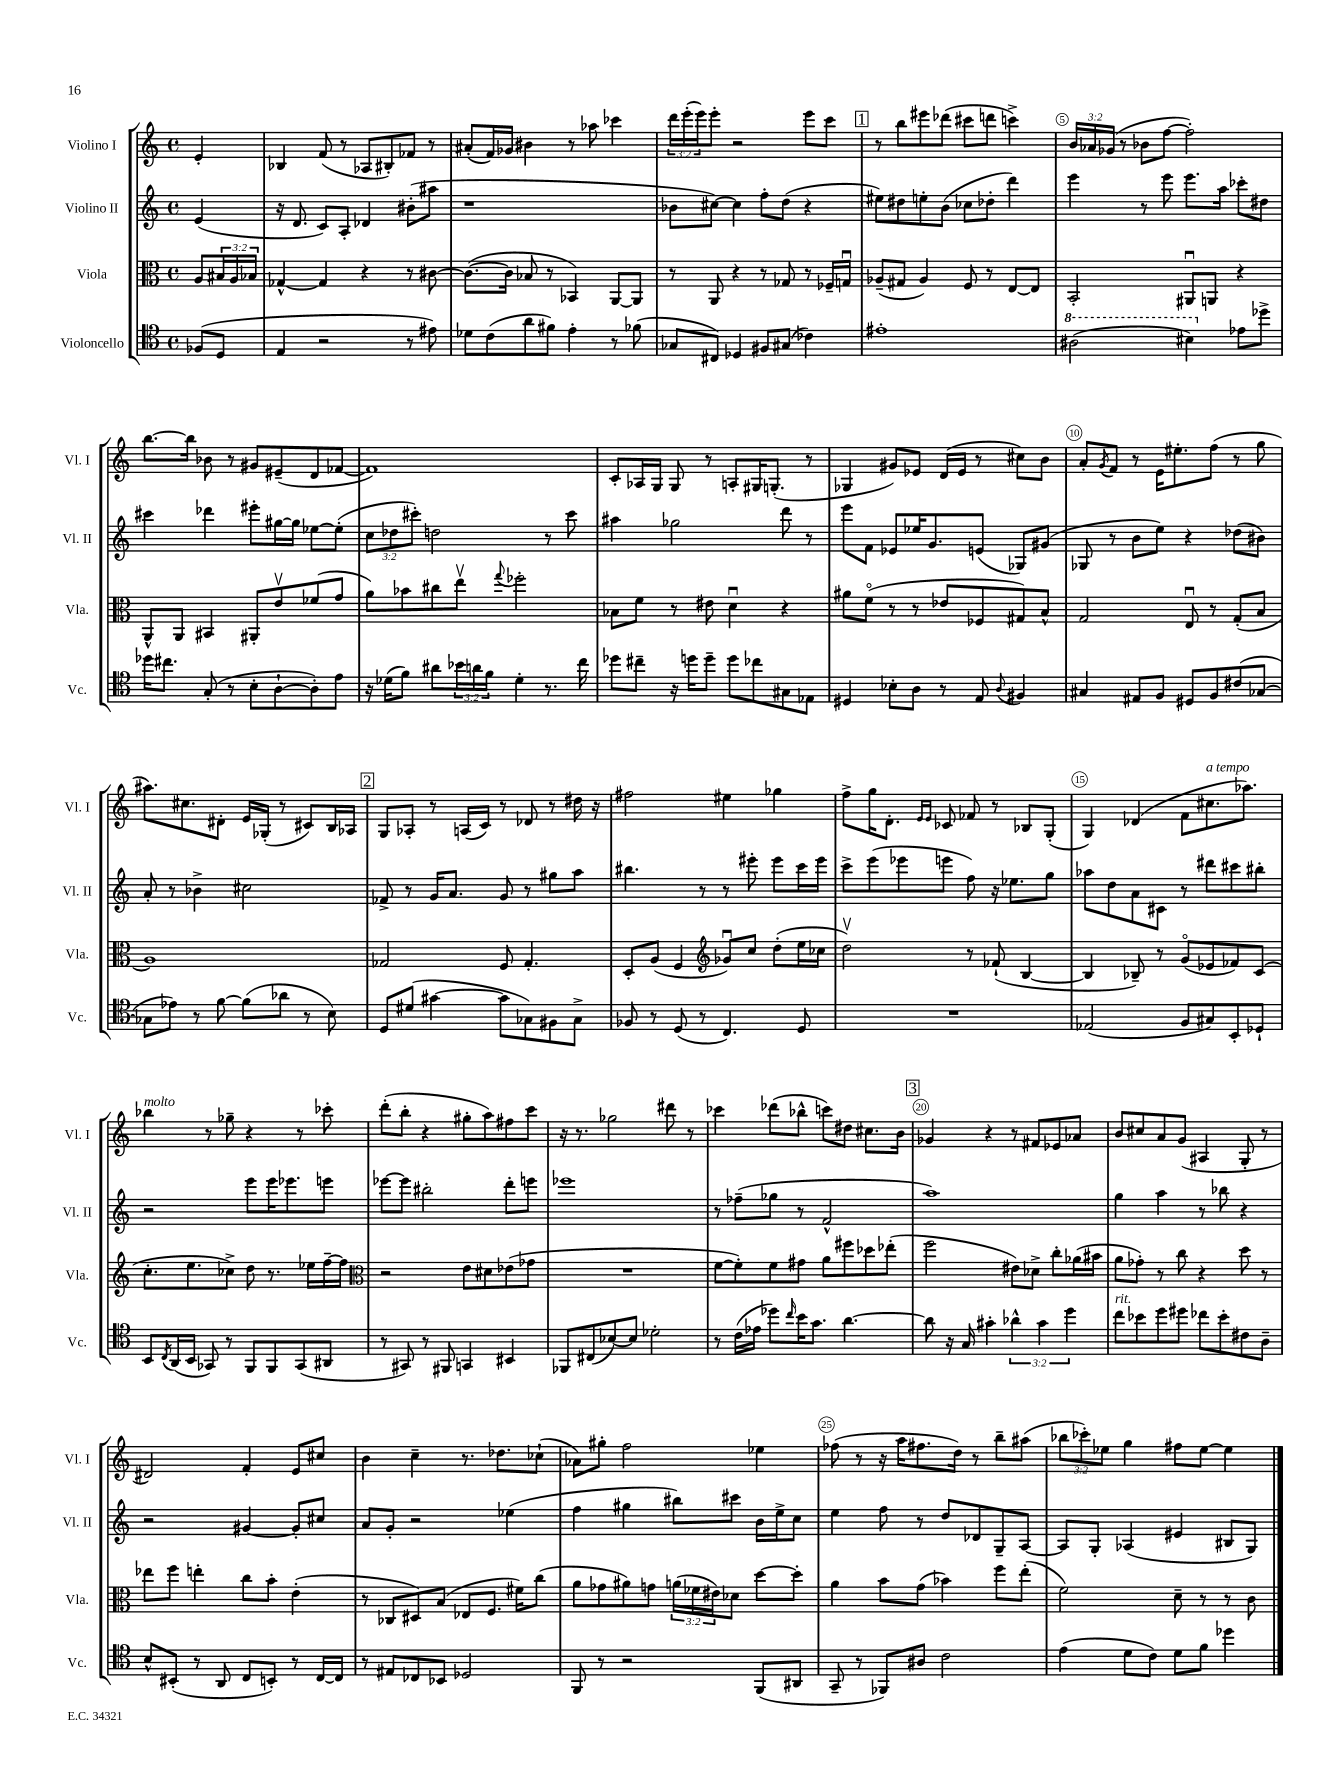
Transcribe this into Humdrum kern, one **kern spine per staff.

**kern	**kern	**kern	**kern
*staff4	*staff3	*staff2	*staff1
*clefC4	*clefC3	*clefG2	*clefG2
*k[]	*k[]	*k[]	*k[]
*M4/4	*M4/4	*M4/4	*M4/4
*met(c)	*met(c)	*met(c)	*met(c)
(8F-/L	8A/L	(4e/	4e'/
8D/J	24B#/L	.	.
.	24A/	.	.
.	24B-/JJ	.	.
=	=	=	=
4E/	[4G-^^/	16r	4B-/
.	.	8.d/	.
2r	4G-/]	8c/L)	(8f/
.	.	8A'/J	8r
.	4r	4d-/	8A-/L
.	.	.	8B#'/)
8r	8r	(8b#'\L	8f-/J
8e#\)	[8c#\	8aa#\J	8r
=	=	=	=
8d-\L	(8.c#\_L	1r	(8a#'/L
(8c\	.	.	16f/L)
.	16c#\]Jk	.	16g-/JJ
8a\	8B-/	.	4b#\
8f#\J)	8r	.	.
4e'\	4BB-/)	.	8r
.	.	.	8aa-\
8r	[8AA/L	.	4ccc-\
(8f-\	8AA/]J	.	.
=	=	=	=
8G-/L	8r	8b-\L	24ddd\LL
.	.	.	(24eee'\
.	.	.	24eee\J)
8C#/J)	8AA/	[8cc#\J)	8eee'\J
4D-/	4r	4cc#\]	2r
8F#/L	8r	8ff'\L	.
(8G#/J	8G-/	(8dd\J	.
4c-\)	8r	4r	8eee\L
.	16F-~/LL	.	8ccc\J
.	16Gu/JJ	.	.
=	=	=	=
1e#'	(8A-~/L	8ee#\L)	8r
.	8G#/J	8dd#\	8bb\L
.	4A-/)	8ee'\	8eee#\
.	.	(8b\J	(8ddd-\J
.	8F/	8cc-\L	8ccc#\L
.	8r	8dd-'\J	8ddd\J
.	[8E/L	4ddd\)	4ccc^\)
.	8E/]J	.	.
=	=	=	=
(2a#\	2BB'/	4eee\	24b/LL
.	.	.	24a-/
.	.	.	(24g-/JJ
.	.	.	8r
.	.	8r	8b-\L
.	.	8eee\	[8ff\J
4b#\)	8AA#u/L	8.eee\L	2ff'\])
.	8AA/J	.	.
.	.	16aa\Jk	.
8e-\L	4r	8ccc-'\L	.
8dd-^\J	.	8dd#\J	.
=	=	=	=
16dd-\LK	8AA^^/L	4ccc#\	[8.bb\L
8.cc#\J	.	.	.
.	8AA/J	.	.
.	.	.	16bb\]Jk
(8G'/	4BB#/	4ddd-\	8b-\
8r	.	.	8r
8B'\L	8AA#'/L	8eee#'\L	8g#/L
[8A`\	8ev/	[16gg#\L	(8e#~/
.	.	16gg#\]JJ	.
8A'\])	(8f-/	[8ee-\L	8d/
8e\J	8g/J	(8ee-'\]J	[8f-/J
=	=	=	=
16r	8a\L)	12cc\L	1f-])
(16d-\LK	.	.	.
.	.	12dd-\	.
8f\J)	8b-\	.	.
.	.	12ccc#'\J)	.
8a#\L	8cc#\	2dd\	.
24b-\L	8eev\J	.	.
24a\	.	.	.
24f\JJ	.	.	.
.	8qqgg/	.	.
4d-'\	2ff-'\	.	.
8.r	.	8r	.
.	.	8ccc#\	.
16cc\	.	.	.
=	=	=	=
8dd-\L	8B-\L	4aa#\	8c'/L
8cc#~\J	8f\J	.	16A-/L
.	.	.	16G/JJ
16r	8r	2gg-\	8G/
16dd\LK	.	.	.
8dd~\J	8e#\	.	8r
8dd\L	4du\	.	8A'/L
8cc-\	.	.	16G#/K
.	.	.	(8.G'/J
8G#\	4r	8ddd\	.
8E-\J	.	8r	8r
=	=	=	=
4D#/	8a#\L	8eee\L	4G-/
.	(8fo\J	8f\J	.
8B-'\L	8r	8e-/L	8g#/L)
8A\J	8r	16ee-/K	8e-/J
.	.	8.g/	.
8r	8e-/L	.	(16d/LL
.	.	.	16e-/JJ
8E/	8F-/	(8e/J	8r
8qqA/	.	.	.
4F#/	8G#/)	8G-/L)	8cc#\L)
.	8B^^/J	(8g#/J	8b\J
=	=	=	=
4G#/	2G/	8G-/	8a'/L
.	.	.	8qg/
.	.	8r	8f/J
8E#/L	.	8b\L	8r
8F/J	.	8ee\J)	16e\LK
.	.	.	8.ee#'\
8D#/L	8Eu/	4r	.
8F/	8r	.	(8ff\J
(8c#/	(8G'/L	(8dd-\L	8r
[8G-/J	8B/J	8b#\J)	8gg\
=	=	=	=
8G-\]L	1A)	8a'/	8.aa#\L)
8e-\J)	.	8r	.
.	.	.	8.cc#\
8r	.	4b-^\	.
[8f\	.	.	8d#'\J
(8f\]L	.	2cc#\	16e/LL
.	.	.	(16G-'/JJ
8a-\J	.	.	8r
8r	.	.	8c#/L)
8B\)	.	.	16B/L
.	.	.	16A-/JJ
=	=	=	=
8D/L	2G-/	8f-^/	8G/L
(8d#/J	.	8r	8A-'/J
[4g#\	.	16g/LK	8r
.	.	8.a/J	.
.	.	.	(16A/LL
.	.	.	16c/JJ)
8g#\]L	8F/	8g/	8r
8G-\)	4.G-'/	8r	8d-/
8F#\	.	8gg#\L	8r
8G-^\J	.	8aa\J	16dd#\
.	.	.	16r
=	=	=	=
8F-/	8D'/L	4.bb#\	2ff#\
8r	(8A/J	.	.
(8D/	4F/	.	.
8r	.	8r	.
*	*clefG2	*	*
4.C/)	8g-u/L)	8r	4ee#\
.	8cc/J	8eee#'\	.
.	(8dd'\L	8eee#\L	4gg-\
8D/	16ee\L	16ccc\L	.
.	16cc-\JJ	16eee#\JJ	.
=	=	=	=
1r	2ddv\)	8ccc^\L	8ff^\L
.	.	(8eee\	16gg\K
.	.	.	8.d'\J
.	.	8eee-\	.
.	.	.	16qqe/LL
.	.	.	16qqe/JJ
.	.	8eee\J	8c-/
.	8r	8ff\)	8f-/
.	(8f-`/	16r	8r
.	.	8.ee-\L	.
.	[4B/	.	8B-/L
.	.	8gg\J	(8G'/J
=	=	=	=
(2E-/	4B/]	8aa-\L	4G/)
.	.	8dd\	.
.	8B-~/)	8a\	(4d-/
.	8r	8c#\J	.
8F/L	(8go/L	8r	8f\L
8G#/)	8e-/	8ddd#\L	8.cc#\
8BB'/	8f-/)	8ccc#\	.
.	.	.	8.aa-\J)
8D-`/J	(8c/J	8bb#'\J	.
=	=	=	=
8BB/L	8.cc'\L	2r	4bb-\
8qC/	.	.	.
(16AA/L	.	.	.
16BB/JJ	8.ee\	.	.
8GG-/)	.	.	8r
8r	8cc-^\J)	.	8gg-~\
8FF/L	8dd\	8eee\L	4r
8FF/	8.r	16eee\K	.
.	.	8.eee-\	.
(8GG-/	.	.	8r
.	16ee-\LL	.	.
8AA#/J	[16ff~\	8eee\J	8ccc-'\
.	16ff\]JJ	.	.
=	=	=	=
*	*clefC3	*	*
8r	2r	[8eee-\L	(8ddd'\L
8GG#/)	.	8eee-\]J	8bb'\J
8r	.	2bb#'\	4r
8FF#/	.	.	.
4GG/	8e\L	.	8gg#'\L
.	8d#\	.	8aa\)
4BB#/	(8e-\	8ddd'\L	8ff#\
.	8g-\J	8eee\J	8ccc\J
=	=	=	=
8FF-/L	1r	1eee-	16r
.	.	.	8.r
(8C#/	.	.	.
[8B-/)	.	.	2gg-\
8B-/]J	.	.	.
2d-'\	.	.	.
.	.	.	8ddd#\
.	.	.	8r
=	=	=	=
8r	[8f\L	8r	4ccc-\
(16c\LL	8f'\])	(8ff-~\L	.
16e-\JJ	.	.	.
8dd-\L)	8f\	8gg-\J	(8ddd-\L
16qqcc/	.	.	.
16b\K	8g#\J	8r	8bb-^^\J
8.g\J	.	.	.
.	8a\L	2f^^/	8ccc\L)
[4.a\	8ff#\	.	8dd#\J
.	8dd-\	.	8.cc#\L
.	(8ee-'\J	.	.
.	.	.	16b\Jk
=	=	=	=
8a\]	2ff\	1aa)	4g-/
16r	.	.	.
16G/	.	.	.
4g#'\	.	.	4r
6a-^^\	8e#\L)	.	8r
.	8d-^\J	.	8f#/L
6g#\	.	.	.
.	8cc'\L	.	8e-/
6dd\	.	.	.
.	(16a-\L	.	8a-/J
.	16b#\JJ	.	.
=	=	=	=
8cc\L	8a\L	4gg\	8b/L
8b-\	8g-'\J)	.	8cc#/
8dd\	8r	4aa\	8a/
8dd#\J	8cc\	.	(8g/J
8cc-\L	4r	8r	4A#/
8b-'\	.	8bb-\	.
8c#\	8dd\	4r	8G'/
8A~\J	8r	.	8r
=	=	=	=
8B^^/L	8ee-\L	2r	2d#/)
(8BB#'/J	8ff\J	.	.
8r	4ee'\	.	.
8AA/	.	.	.
8C/L	8cc\L	[4g#/	4f'/
8BB'/J)	8b'\J	.	.
8r	(4e'\	8g#'/]L	8e/L
[16C/LL	.	8cc#/J	8cc#/J
16C/]JJ	.	.	.
=	=	=	=
8r	8r	8a/L	4b\
8E#/L	8C-/L	8g'/J	.
8C-/	8D#/)	2r	4cc~\
8BB-/J	(8B/J	.	.
2D-/	8E-/L	.	8.r
.	8.F/J	.	.
.	.	.	8.dd-\L
.	.	(4ee-\	.
.	16f#\LK)	.	.
.	(8cc\J	.	(8cc-`\J
=	=	=	=
8FF/	8a\L	4ff\	8a-\L)
8r	8g-\	.	8gg#'\J
2r	8a#\)	4gg#\	2ff\
.	8g\J	.	.
.	(24a\LL	8bb#\L)	.
.	24f-\	.	.
.	24e#\J)	.	.
.	8d-\J	8ccc#\J	.
(8FF/L	[8dd\L	16b\LL	4ee-\
.	.	16ee^\J	.
8AA#/J	8dd'\]J	8cc\J	.
=	=	=	=
8GG~/	4a\	4ee\	(8ff-\
8r	.	.	8r
8FF-/L)	8b\L	8ff\	16r
.	.	.	16aa\LK
8A#/J	(8g\J	8r	8.ff#\
2c\	4b-\)	8dd/L	.
.	.	.	16dd\Jk)
.	.	8d-/	8r
.	8ff\L	8G~/	8bb~\L
.	(8ee'\J	[8A/J	(8aa#\J
=	=	=	=
(4e\	2f\)	8A/]L	12bb-\L
.	.	.	12ccc-'\)
.	.	8G'/J	.
.	.	.	12ee-\J
8d\L	.	(4A-/	4gg\
8c\J)	.	.	.
8d\L	8d~\	4e#/	8ff#\L
8f\J	8r	.	[8ee-\J
4dd-\	8r	8B#/L	4ee-\]
.	8c\	8G/J)	.
==	==	==	==
*-	*-	*-	*-
